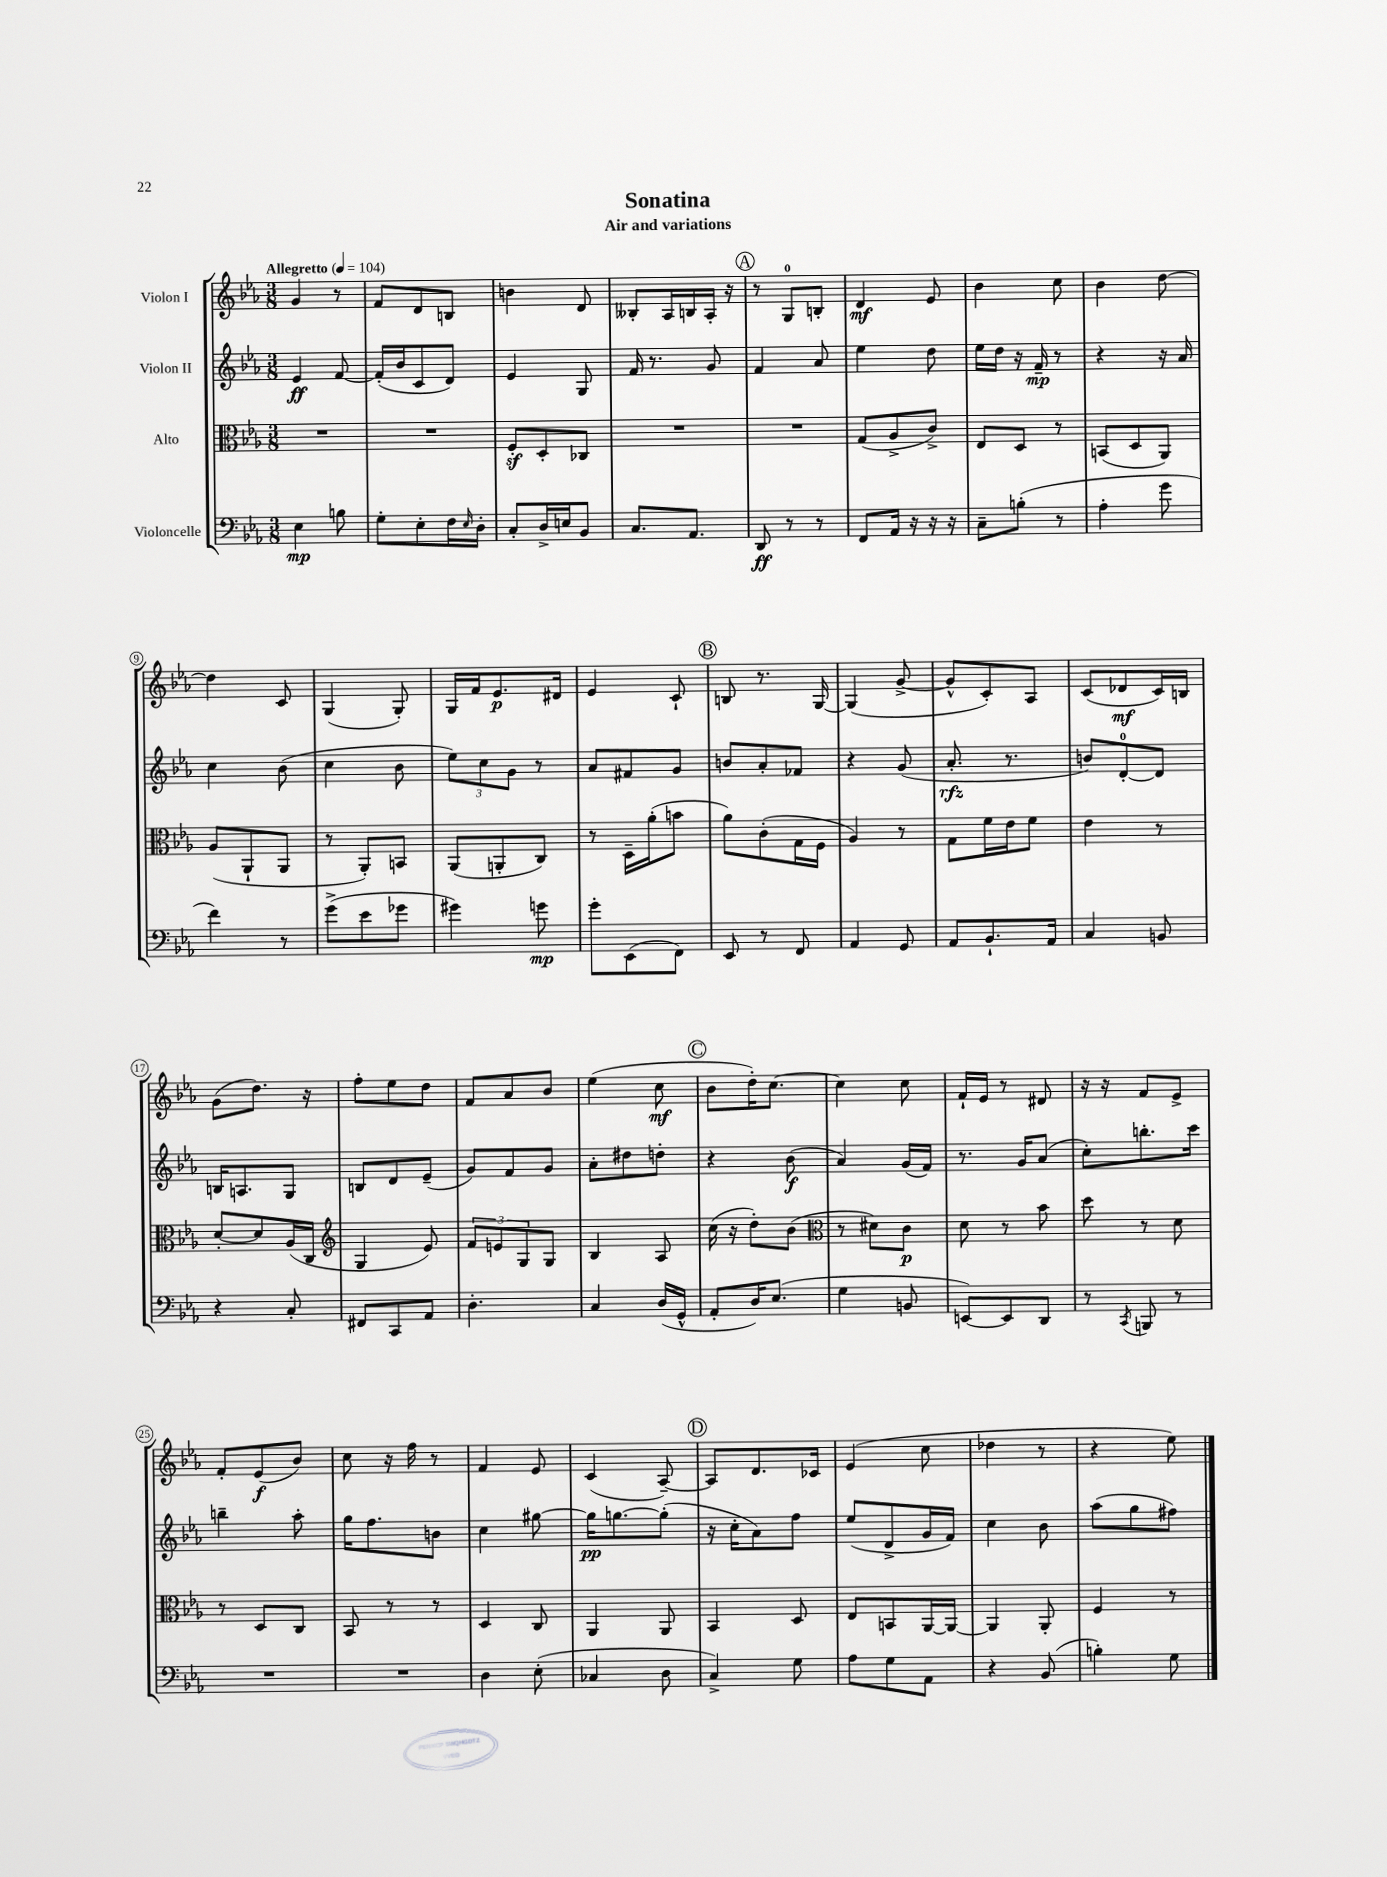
\header { title = "Sonatina" subtitle = "Air and variations" }
<<
\new StaffGroup <<
\new Staff = "s0" \with { instrumentName = "Violon I" } {
    \clef treble \key ees \major \numericTimeSignature \time 3/8 \tempo "Allegretto" 4 = 104
    g'4 r8 |
    f'8 d'8 b8 |
    b'4 d'8 |
    beses8-. aes16 b16 aes16-. r16 |
    \mark \markup { \circle "A" } r8 g8-0 b8-. |
    d'4\mf ees'8 |
    bes'4 c''8 |
    bes'4 d''8~ |
    d''4 c'8 |
    g4( g8-.) |
    g16 f'16 ees'8.\p dis'16 |
    ees'4 c'8-! |
    \mark \markup { \circle "B" } b8 r8. g16~ |
    g4( g'8~-> |
    g'8-^ c'8-.) aes8 |
    c'8( des'8\mf c'16) b16 |
    g'8( d''8.) r16 |
    f''8-. ees''8 d''8 |
    f'8 aes'8 bes'8 |
    ees''4( c''8\mf |
    \mark \markup { \circle "C" } bes'8 d''16-.) c''8.~ |
    c''4 c''8 |
    f'16-! ees'16 r8 dis'8 |
    r16 r16 f'8 ees'8-> |
    f'8-. ees'8\f( bes'8) |
    c''8 r16 f''16 r8 |
    f'4 ees'8 |
    c'4( aes8~--) |
    \mark \markup { \circle "D" } aes8 d'8. ces'16 |
    ees'4( c''8 |
    des''4 r8 |
    r4 ees''8) \bar "|." |
}
\new Staff = "s1" \with { instrumentName = "Violon II" } {
    \clef treble \key ees \major \numericTimeSignature \time 3/8
    ees'4\ff f'8~ |
    f'16-.( bes'16 c'8 d'8) |
    ees'4 g8 |
    f'16 r8. g'8 |
    \mark \markup { \circle "A" } f'4 aes'8 |
    ees''4 d''8 |
    ees''16 d''16 r16 f'16--\mp r8 |
    r4 r16 aes'16 |
    c''4 bes'8( |
    c''4 bes'8 |
    \tuplet 3/2 { ees''8) c''8 g'8 } r8 |
    aes'8 fis'8 g'8 |
    \mark \markup { \circle "B" } b'8 aes'8-. fes'8 |
    r4 g'8( |
    aes'8.-.\rfz r8. |
    b'8) d'8-0~-. d'8 |
    b16 a8. g8 |
    b8 d'8 ees'8--( |
    g'8) f'8 g'8 |
    aes'8-. dis''8 d''8-. |
    \mark \markup { \circle "C" } r4 bes'8\f( |
    aes'4) g'16( f'16) |
    r8. g'16 aes'8( |
    c''8-.) b''8.-. c'''16 |
    b''4-- aes''8-. |
    g''16 f''8. b'8 |
    c''4 gis''8~ |
    gis''16\pp g''8.~ g''8-.( |
    \mark \markup { \circle "D" } r16 c''16-. aes'8) f''8 |
    ees''8( d'8-> g'16 f'16) |
    c''4 bes'8 |
    aes''8( g''8 fis''8) \bar "|." |
}
\new Staff = "s2" \with { instrumentName = "Alto" } {
    \clef alto \key ees \major \numericTimeSignature \time 3/8
    R4. |
    R4. |
    f8-.\sf d8-. ces8 |
    R4. |
    \mark \markup { \circle "A" } R4. |
    g8( aes8-> c'8->) |
    ees8 d8 r8 |
    b,8( d8 aes,8) |
    aes8( aes,8-! aes,8 |
    r8 aes,8-.) b,8 |
    aes,8( a,8-. c8) |
    r8 d16-- aes'16-.( b'8 |
    \mark \markup { \circle "B" } aes'8) c'8-.( g16 f16 |
    aes4) r8 |
    g8 f'16 ees'16 f'8 |
    ees'4 r8 |
    d'8~-. d'8 aes16( c16 |
    \clef treble g4 ees'8) |
    \tuplet 3/2 { f'8 e'8 g8 } g8 |
    bes4 aes8 |
    \mark \markup { \circle "C" } c''16( r16 d''8-.) bes'8( |
    \clef alto r8 dis'8) c'8\p |
    d'8 r8 bes'8 |
    d''8 r8 d'8 |
    r8 d8 c8 |
    bes,8 r8 r8 |
    d4 c8 |
    aes,4 aes,8 |
    \mark \markup { \circle "D" } bes,4 d8 |
    ees8 b,8 aes,16~ aes,16~ |
    aes,4 aes,8-. |
    f4 r8 \bar "|." |
}
\new Staff = "s3" \with { instrumentName = "Violoncelle" } {
    \clef bass \key ees \major \numericTimeSignature \time 3/8
    ees4\mp b8 |
    g8-. ees8-. f16 \grace { ees16 } d16-. |
    c8-. d16-> e16 bes,8 |
    c8. aes,8. |
    \mark \markup { \circle "A" } d,8\ff r8 r8 |
    f,8 aes,16 r16 r16 r16 |
    c8-- b8-.( r8 |
    aes4-. g'8 |
    f'4) r8 |
    g'8->( ees'8 ges'8 |
    gis'4) g'8\mp |
    g'8-. ees,8( f,8) |
    \mark \markup { \circle "B" } ees,8 r8 f,8 |
    aes,4 g,8 |
    aes,8 bes,8.-! aes,16 |
    c4 b,8 |
    r4 c8-. |
    fis,8 c,8 aes,8 |
    d4.-. |
    c4 d16( g,16-^ |
    \mark \markup { \circle "C" } aes,8-. d16) ees8.( |
    g4 b,8 |
    e,8~) e,8 d,8 |
    r8 \acciaccatura { c,8 } b,,8 r8 |
    R4. |
    R4. |
    d4 ees8-.( |
    ces4 d8 |
    \mark \markup { \circle "D" } c4->) g8 |
    aes8 g8 aes,8 |
    r4 bes,8( |
    b4-.) g8 \bar "|." |
}
>>
>>
\layout { \context { \Score \override BarNumber.stencil = #(make-stencil-circler 0.1 0.3 ly:text-interface::print) } }
